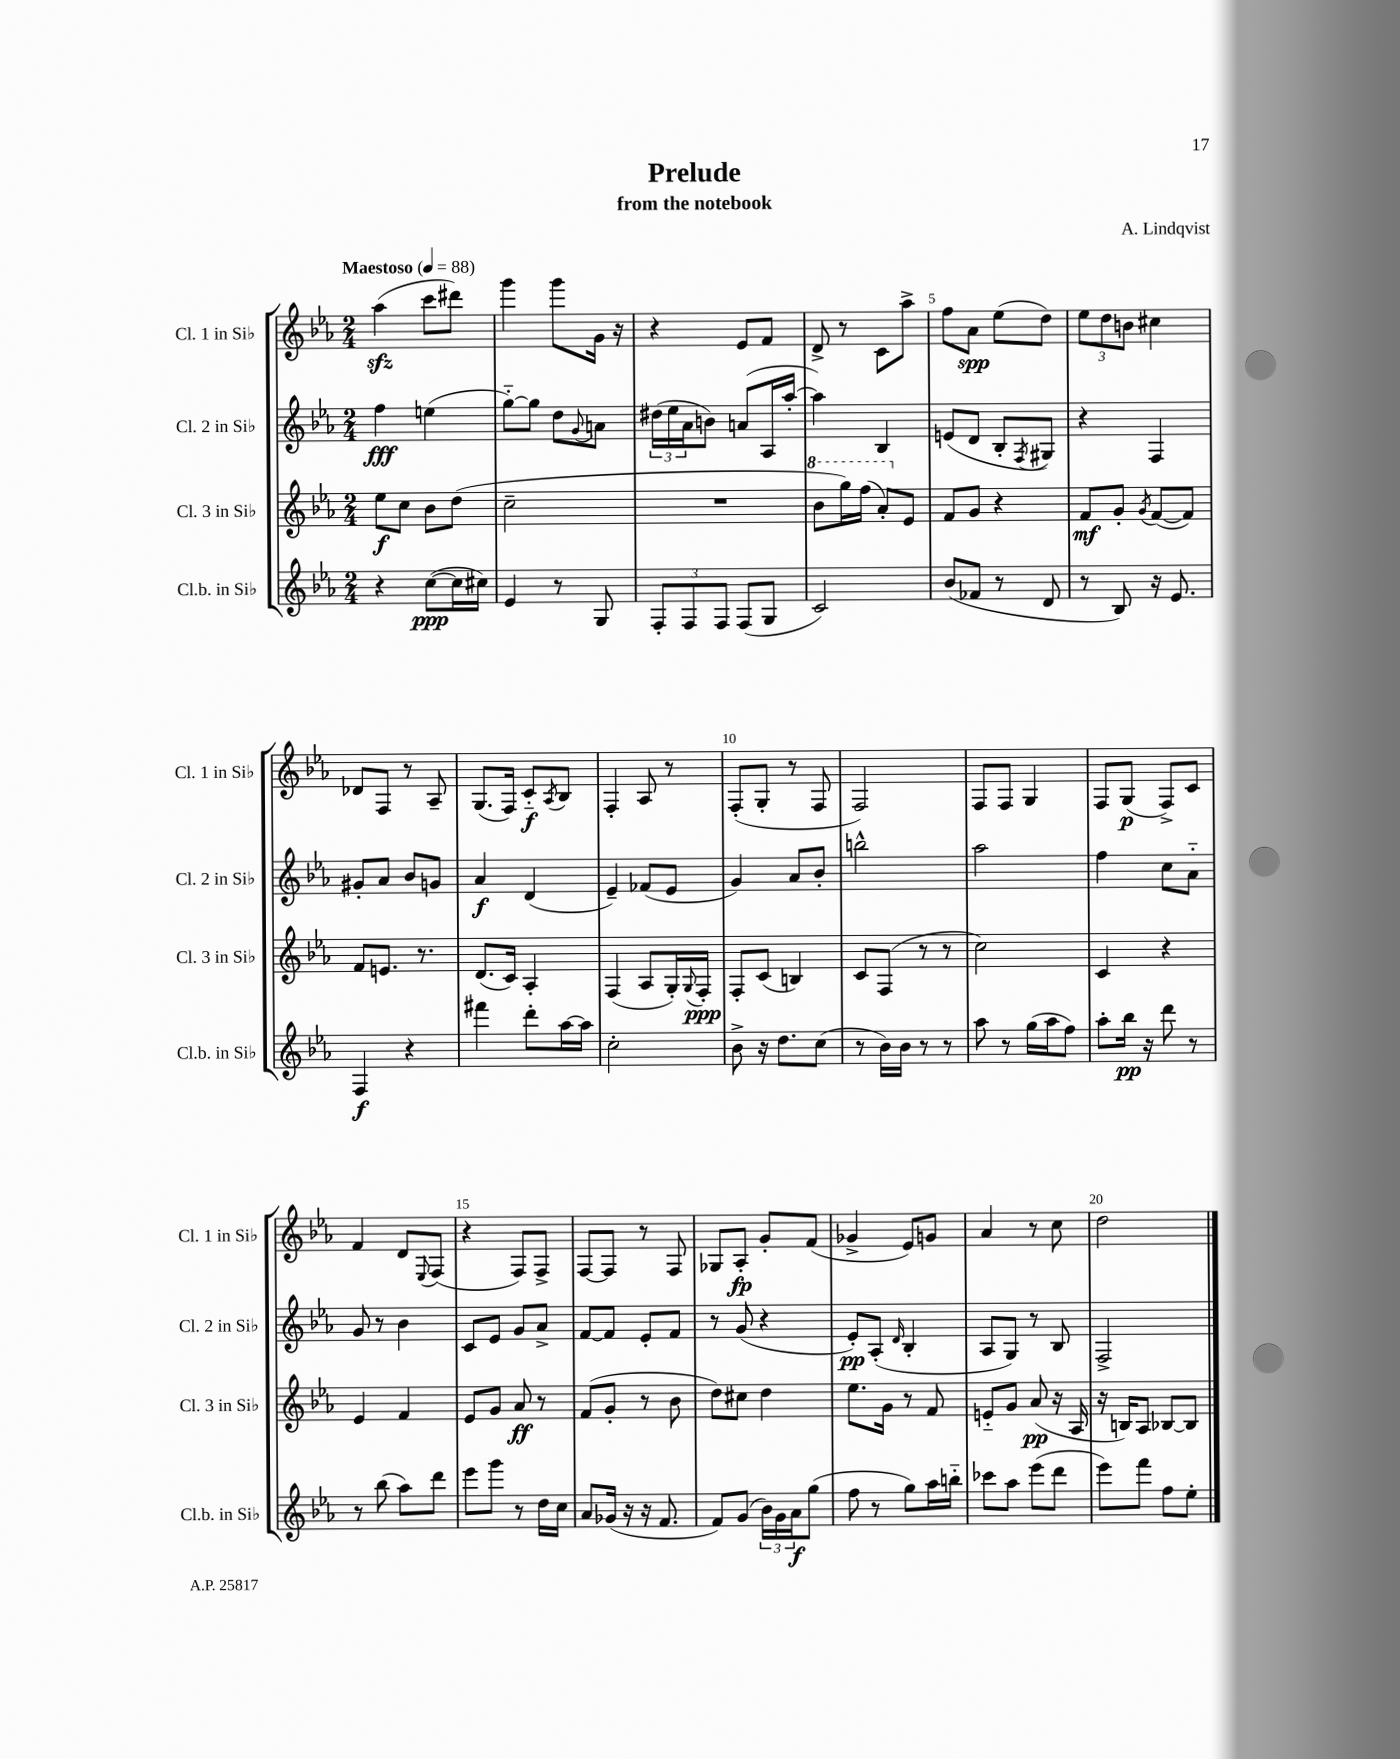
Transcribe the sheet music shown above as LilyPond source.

\header { title = "Prelude" composer = "A. Lindqvist" subtitle = "from the notebook" }
<<
\new StaffGroup <<
\new Staff = "s0" \with { instrumentName = "Cl. 1 in Sib" shortInstrumentName = "Cl. 1 in Sib" } {
    \clef treble \key ees \major \numericTimeSignature \time 2/4 \tempo "Maestoso" 4 = 88
    aes''4\sfz( c'''8 dis'''8) |
    g'''4 g'''8 g'16 r16 |
    r4 ees'8 f'8 |
    d'8-> r8 c'8 aes''8-> |
    f''8 aes'8\spp ees''8( d''8) |
    \tuplet 3/2 { ees''8 d''8 b'8 } cis''4 |
    des'8 f8 r8 aes8-- |
    g8.( f16) c'8-_\f \acciaccatura { aes8 } bes8 |
    f4-. aes8 r8 |
    f8-.( g8-. r8 f8 |
    f2) |
    f8 f8 g4 |
    f8 g8\p( f8->) c'8 |
    f'4 d'8 \appoggiatura { ees8 } f8( |
    r4 f8) f8-> |
    f8~ f8 r8 f8 |
    ges8 aes8-.\fp g'8-. f'8( |
    ges'4-> ees'8) g'8 |
    aes'4 r8 c''8 |
    d''2 \bar "|." |
}
\new Staff = "s1" \with { instrumentName = "Cl. 2 in Sib" shortInstrumentName = "Cl. 2 in Sib" } {
    \clef treble \key ees \major \numericTimeSignature \time 2/4
    f''4\fff e''4( |
    g''8~-_) g''8 d''8 \appoggiatura { g'8 } a'8 |
    \tuplet 3/2 { dis''16( ees''16 aes'16 } b'8) a'8( aes16 aes''16~-. |
    aes''4) bes4 |
    e'8( d'8 bes8-. \acciaccatura { f8 } gis8) |
    r4 f4 |
    gis'8-. aes'8 bes'8 g'8 |
    aes'4\f d'4( |
    ees'4--) fes'8( ees'8 |
    g'4) aes'8 bes'8-. |
    b''2-^ |
    aes''2 |
    f''4 c''8 aes'8-_ |
    g'8 r8 bes'4 |
    c'8 ees'8 g'8 aes'8-> |
    f'8~ f'8 ees'8-. f'8 |
    r8 g'8( r4 |
    ees'8-.\pp) aes8-.( \grace { d'16 } bes4-. |
    aes8 g8) r8 bes8 |
    f2-> \bar "|." |
}
\new Staff = "s2" \with { instrumentName = "Cl. 3 in Sib" shortInstrumentName = "Cl. 3 in Sib" } {
    \clef treble \key ees \major \numericTimeSignature \time 2/4
    ees''8\f c''8 bes'8 d''8( |
    c''2-- |
    R2 |
    \ottava #1 bes''8 g'''16) f'''16( aes''8-.) \ottava #0 ees'8 |
    f'8 g'8 r4 |
    f'8\mf g'8-. \acciaccatura { g'8 } f'8~( f'8) |
    f'8 e'8. r8. |
    d'8.( c'16) aes4-. |
    f4( aes8 g16-.) \appoggiatura { g8 } f16-.\ppp |
    f8-. c'8( b4) |
    c'8 f8( r8 r8 |
    c''2) |
    c'4 r4 |
    ees'4 f'4 |
    ees'8 g'8 aes'8\ff r8 |
    f'8( g'8-. r8 bes'8 |
    d''8) cis''8 d''4 |
    ees''8. g'16 r8 f'8 |
    e'8-_ g'8 aes'8\pp( r16 aes16 |
    r16 b16) aes8 bes8~ bes8 \bar "|." |
}
\new Staff = "s3" \with { instrumentName = "Cl.b. in Sib" shortInstrumentName = "Cl.b. in Sib" } {
    \clef treble \key ees \major \numericTimeSignature \time 2/4
    r4 c''8~\ppp( c''16 cis''16) |
    ees'4 r8 g8 |
    \tuplet 3/2 { f8-. f8 f8 } f8( g8 |
    c'2) |
    bes'8( fes'8 r8 d'8 |
    r8 bes8) r16 ees'8. |
    f4\f r4 |
    fis'''4 d'''8-. aes''16~ aes''16 |
    c''2-. |
    bes'8-> r16 d''8. c''8( |
    r8 bes'16) bes'16 r8 r8 |
    aes''8 r8 g''16( aes''16 f''8) |
    aes''8-. bes''16\pp r16 d'''8 r8 |
    r8 bes''8( aes''8) d'''8 |
    ees'''8 g'''8 r8 d''16 c''16 |
    aes'8 ges'16( r16 r16 f'8. |
    f'8) g'8( \tuplet 3/2 { bes'16) g'16 aes'16\f } g''8( |
    f''8 r8 g''8) aes''16 b''16-_ |
    ces'''8 aes''8 ees'''8( d'''8 |
    ees'''8) f'''8 f''8 ees''8-. \bar "|." |
}
>>
>>
\layout { \context { \Score \override BarNumber.break-visibility = ##(#f #t #t) barNumberVisibility = #(every-nth-bar-number-visible 5) } }
